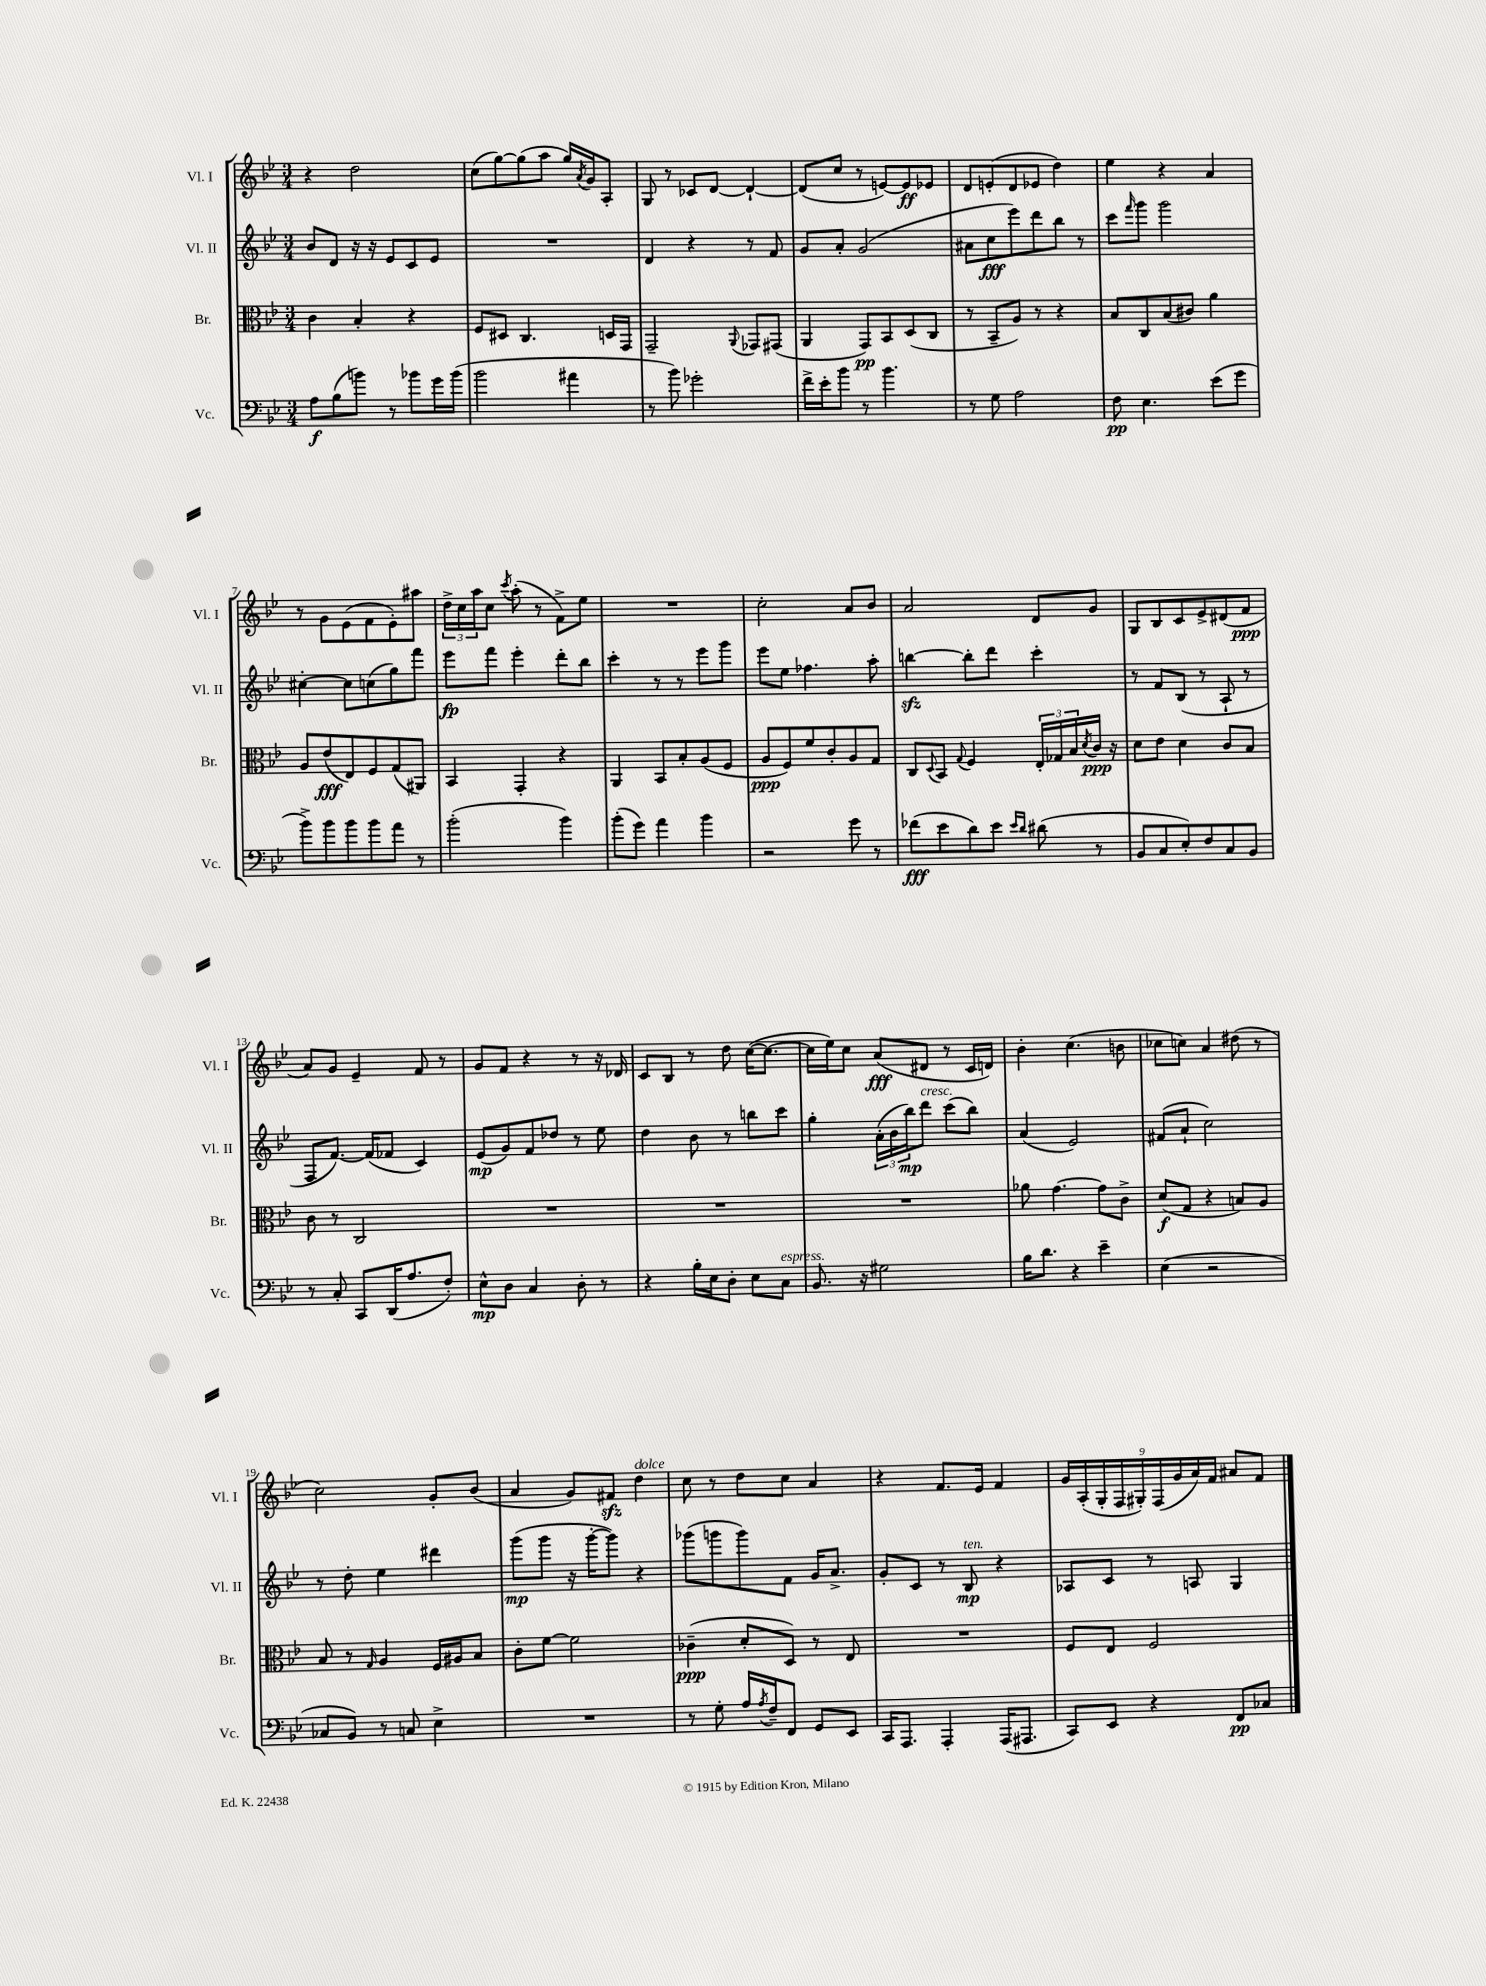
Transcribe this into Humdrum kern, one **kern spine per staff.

**kern	**dynam	**kern	**dynam	**kern	**dynam	**kern	**dynam
*part4	*part4	*part3	*part3	*part2	*part2	*part1	*part1
*staff4	*staff4	*staff3	*staff3	*staff2	*staff2	*staff1	*staff1
*I"Vc.	*	*I"Br.	*	*I"Vl. II	*	*I"Vl. I	*
*I'Vc.	*	*I'Br.	*	*I'Vl. II	*	*I'Vl. I	*
*clefF4	*	*clefC3	*	*clefG2	*	*clefG2	*
*k[b-e-]	*	*k[b-e-]	*	*k[b-e-]	*	*k[b-e-]	*
*M3/4	*	*M3/4	*	*M3/4	*	*M3/4	*
=1	=1	=1	=1	=1	=1	=1	=1
8A\L	f	4c\	.	8b-/L	.	4r	.
(8B-\	.	.	.	8d/J	.	.	.
8bn\J)	.	4B-'/	.	16r	.	2dd\	.
.	.	.	.	16r	.	.	.
8r	.	.	.	8e-/L	.	.	.
8b-X\L	.	4r	.	8c/	.	.	.
16g\L	.	.	.	8e-/J	.	.	.
(16b-\JJ	.	.	.	.	.	.	.
=2	=2	=2	=2	=2	=2	=2	=2
2b-\	.	8F/L	.	2.r	.	(8cc\L	.
.	.	8D#X/J	.	.	.	[8gg\)	.
.	.	4.C/	.	.	.	(8gg\]	.
.	.	.	.	.	.	8aa\J	.
4a#X\	.	.	.	.	.	16gg/LL)	.
.	.	.	.	.	.	8qa/	.
.	.	.	.	.	.	16g/J	.
.	.	16Dn/LL	.	.	.	8A'/J	.
.	.	16GG/JJ	.	.	.	.	.
=3	=3	=3	=3	=3	=3	=3	=3
8r	.	2GG~/	.	4d/	.	8G/	.
8b-\)	.	.	.	.	.	8r	.
2g-X'\	.	.	.	4r	.	8c-X/L	.
.	.	.	.	.	.	[8d/J	.
.	.	8qqAA/	.	.	.	.	.
.	.	8GG-X/L	.	8r	.	4d`/_	.
.	.	(8GG#X/J	.	8f/	.	.	.
=4	=4	=4	=4	=4	=4	=4	=4
16f^\LL	.	4AA/	.	8g/L	.	(8d/L]	.
16e-'\J	.	.	.	.	.	.	.
8b-\J	.	.	.	8a'/J	.	8cc/J	.
8r	.	8GG/L)	pp	(2g/	.	8r	.
4.b-\	.	8BB-/	.	.	.	[8en/L)	.
.	.	(8D/	.	.	.	8e/]	ff
.	.	8C/J	.	.	.	8e-X/J	.
=5	=5	=5	=5	=5	=5	=5	=5
8r	.	8r	.	8a#X\L	.	8d/L	.
8G\	.	8BB-~/L	.	8cc\	fff	(8en'/	.
2A\	.	8A/J)	.	8eee-\)	.	8d/	.
.	.	8r	.	8ddd\	.	8e-X/J	.
.	.	4r	.	8bb-\J	.	4dd\)	.
.	.	.	.	8r	.	.	.
=6	=6	=6	=6	=6	=6	=6	=6
8F\	pp	8B-/L	.	8ccc\L	.	4ee-\	.
.	.	.	.	16qqfff/	.	.	.
4.E-\	.	8C/	.	8ggg\J	.	.	.
.	.	(8B-/	.	2ggg\	.	4r	.
.	.	8c#X/J)	.	.	.	.	.
(8e-\L	.	4a\	.	.	.	4a/	.
8g\J	.	.	.	.	.	.	.
!!LO:LB:g=z
=7	=7	=7	=7	=7	=7	=7	=7
8b-^\L)	.	8A/L	.	[4cc#X'\	.	8r	.
8b-\	.	(8e-/	fff	.	.	8g\L	.
8b-\	.	8E-/)	.	8cc#\L]	.	(8e-\	.
8b-\	.	8F/	.	(8ccn\	.	8f\	.
8a\J	.	(8G/	.	8gg\)	.	8e-'\)	.
8r	.	8AA#X/J)	.	8fff\J	.	8aa#X\J	.
=8	=8	=8	=8	=8	=8	=8	=8
(2b-'\	.	4BB-/	.	8eee-\L	fp	24dd^\LL	.
.	.	.	.	.	.	24cc\	.
.	.	.	.	.	.	24aa\J	.
.	.	.	.	8fff\J	.	8cc\J	.
.	.	.	.	.	.	8qccc/	.
.	.	4GG'/	.	4eee-'\	.	(8aa'\	.
.	.	.	.	.	.	8r	.
4b-\)	.	4r	.	8ddd'\L	.	8f^\L)	.
.	.	.	.	8bb-\J	.	8ee-\J	.
=9	=9	=9	=9	=9	=9	=9	=9
(8b-'\L	.	4AA/	.	4ccc'\	.	2.r	.
8g\J)	.	.	.	.	.	.	.
4a\	.	8BB-/L	.	8r	.	.	.
.	.	8B-'/	.	8r	.	.	.
4b-\	.	(8A/	.	8eee-\L	.	.	.
.	.	8F/J	.	8ggg\J	.	.	.
=10	=10	=10	=10	=10	=10	=10	=10
2r	.	8A/L	ppp	8eee-\L	.	2cc'\	.
.	.	8F/)	.	8ee-\J	.	.	.
.	.	8f/	.	4.ff-X\	.	.	.
.	.	8c'/	.	.	.	.	.
8g\	.	8A/	.	.	.	8a/L	.
8r	.	8G/J	.	8aa'\	.	8b-/J	.
=11	=11	=11	=11	=11	=11	=11	=11
(8f-X\L	fff	8C/L	.	[4bbnzz\	.	2a/	.
.	.	8qqD/	.	.	.	.	.
8e-\	.	8BB-/J	.	.	.	.	.
.	.	8qqG/	.	.	.	.	.
8d\)	.	4F/	.	8bb'\L]	.	.	.
8e-\J	.	.	.	8ddd\J	.	.	.
16qqe-/LL	.	.	.	.	.	.	.
16qqd/JJ	.	.	.	.	.	.	.
(8d#X\	.	24E-'/LL	.	4ccc'\	.	8d/L	.
.	.	24G-X/	.	.	.	.	.
.	.	24B-/	.	.	.	.	.
.	.	8qd/	.	.	.	.	.
8r	.	16c/JJ	ppp	.	.	8g/J	.
.	.	16r	.	.	.	.	.
=12	=12	=12	=12	=12	=12	=12	=12
8BB-/L	.	8d\L	.	8r	.	8G/L	.
8C/	.	8e-\J	.	8f/L	.	8B-/	.
8E-'/)	.	4d\	.	(8B-/J	.	8c/	.
8F/	.	.	.	8r	.	8e-^/	.
8C/	.	8c/L	.	8A`/	.	(8d#X/	.
8BB-/J	.	8B-/J	.	8r	.	8f/J	ppp
!!LO:LB:g=z
=13	=13	=13	=13	=13	=13	=13	=13
8r	.	8c\	.	8F/L	.	8a/L)	.
8C'/	.	8r	.	[8.f/J)	.	8g/J	.
8CC/L	.	2C/	.	.	.	4e-~/	.
.	.	.	.	(16f/KL]	.	.	.
(16DD/K	.	.	.	8f-X/J	.	.	.
8.A/	.	.	.	.	.	.	.
.	.	.	.	4c/)	.	8f/	.
8F'/J)	.	.	.	.	.	8r	.
=14	=14	=14	=14	=14	=14	=14	=14
8E-^^\L	mp	2.r	.	(8e-/L	mp	8g/L	.
8D\J	.	.	.	8g/)	.	8f/J	.
4C/	.	.	.	8f/	.	4r	.
.	.	.	.	8dd-X/J	.	.	.
8D'\	.	.	.	8r	.	8r	.
8r	.	.	.	8ee-\	.	16r	.
.	.	.	.	.	.	16d-X/	.
=15	=15	=15	=15	=15	=15	=15	=15
4r	.	2.r	.	4dd\	.	8c/L	.
.	.	.	.	.	.	8B-/J	.
16B-'\LL	.	.	.	8b-\	.	8r	.
16E-\J	.	.	.	.	.	.	.
8D'\J	.	.	.	8r	.	8dd\	.
8E-\L	.	.	.	8bbn\L	.	([16cc\KL	.
.	.	.	.	.	.	8.cc\J_	.
!LO:TX:a:i:t=espress.	!	!	!	!	!	!	!
8C\J	.	.	.	8ccc\J	.	.	.
=16	=16	=16	=16	=16	=16	=16	=16
8.BB-/	.	2.r	.	4gg'\	.	16cc\LL]	.
.	.	.	.	.	.	16ee-\J)	.
.	.	.	.	.	.	8cc\J	.
16r	.	.	.	.	.	.	.
2G#X\	.	.	.	(24a'\LL	.	(8a/L	fff
.	.	.	.	24b-\	.	.	.
.	.	.	.	24bb-\J)	mp	.	.
!	!	!	!	!LO:TX:a:i:t=cresc.	!	!	!
.	.	.	.	8ddd\J	.	8d#X/J	.
.	.	.	.	(8ccc\L	.	8r	.
.	.	.	.	8bb-\J)	.	16c/LL	.
.	.	.	.	.	.	16dn/JJ)	.
=17	=17	=17	=17	=17	=17	=17	=17
16B-\KL	.	8a-X\	.	(4a/	.	4b-'\	.
8.d\J	.	.	.	.	.	.	.
.	.	[4.g\	.	.	.	.	.
4r	.	.	.	2e-/)	.	(4.cc\	.
4e-~\	.	8g\L]	.	.	.	.	.
.	.	8c^\J	.	.	.	8bn\	.
=18	=18	=18	=18	=18	=18	=18	=18
(4E-\	.	(8d/L	f	(8f#X/L	.	8cc-X\L	.
.	.	8G/J	.	8a`/J	.	8ccn\J)	.
2r	.	4r	.	2cc\)	.	4a/	.
.	.	8Bn/L)	.	.	.	(8dd#X\	.
.	.	8A/J	.	.	.	8r	.
!!LO:LB:g=z
=19	=19	=19	=19	=19	=19	=19	=19
8C-X/L	.	8B-/	.	8r	.	2cc\)	.
8BB-/J)	.	8r	.	8dd'\	.	.	.
.	.	16qqG/	.	.	.	.	.
8r	.	4A/	.	4ee-\	.	.	.
8Cn/	.	.	.	.	.	.	.
4E-^\	.	16F/LL	.	4ddd#X\	.	8g'/L	.
.	.	16A#X/J	.	.	.	.	.
.	.	8B-/J	.	.	.	(8b-/J	.
=20	=20	=20	=20	=20	=20	=20	=20
2.r	.	8c'\L	.	(8ggg\L	mp	4a/	.
.	.	[8f\J	.	8ggg\J	.	.	.
.	.	2f\]	.	16r	.	8g/L)	.
.	.	.	.	[16ggg'\KL	.	.	.
.	.	.	.	8ggg\J])	.	8f#Xzz/J	.
!	!	!	!	!	!	!LO:TX:a:i:t=dolce	!
.	.	.	.	4r	.	4dd\	.
=21	=21	=21	=21	=21	=21	=21	=21
8r	.	(4c-X~\	ppp	(8ggg-X\L	.	8cc\	.
8G'\	.	.	.	8gggn\	.	8r	.
16A/LL	.	8d'/L	.	8ggg\)	.	8dd\L	.
8qA/	.	.	.	.	.	.	.
16F~/J	.	.	.	.	.	.	.
8FF/J	.	8D/J)	.	8f\J	.	8cc\J	.
8GG/L	.	8r	.	16g/KL	.	4a/	.
.	.	.	.	8.a^/J	.	.	.
8EE-/J	.	8E-/	.	.	.	.	.
=22	=22	=22	=22	=22	=22	=22	=22
16CC/KL	.	2.r	.	8g'/L	.	4r	.
8.AAA/J	.	.	.	.	.	.	.
.	.	.	.	8c/J	.	.	.
4AAA'/	.	.	.	8r	.	8.f/L	.
!	!	!	!	!LO:TX:a:i:t=ten.	!	!	!
.	.	.	.	8B-/	mp	.	.
.	.	.	.	.	.	16e-/Jk	.
(16AAA/KL	.	.	.	4r	.	4f/	.
8.AAA#X/J	.	.	.	.	.	.	.
=23	=23	=23	=23	=23	=23	=23	=23
8CC/L)	.	8F/L	.	8A-X/L	.	18g/LL	.
.	.	.	.	.	.	(18A'/	.
.	.	.	.	.	.	18G'/	.
8EE-/J	.	8E-/J	.	8c/J	.	.	.
.	.	.	.	.	.	18F/	.
.	.	.	.	.	.	18G#X'/)	.
4r	.	2F/	.	8r	.	.	.
.	.	.	.	.	.	(18F/	.
.	.	.	.	.	.	18g/	.
.	.	.	.	8An/	.	.	.
.	.	.	.	.	.	18a/)	.
.	.	.	.	.	.	18f/JJ	.
8FF/L	pp	.	.	4G/	.	8a#X/L	.
8C-X/J	.	.	.	.	.	8f/J	.
==	==	==	==	==	==	==	==
*-	*-	*-	*-	*-	*-	*-	*-
